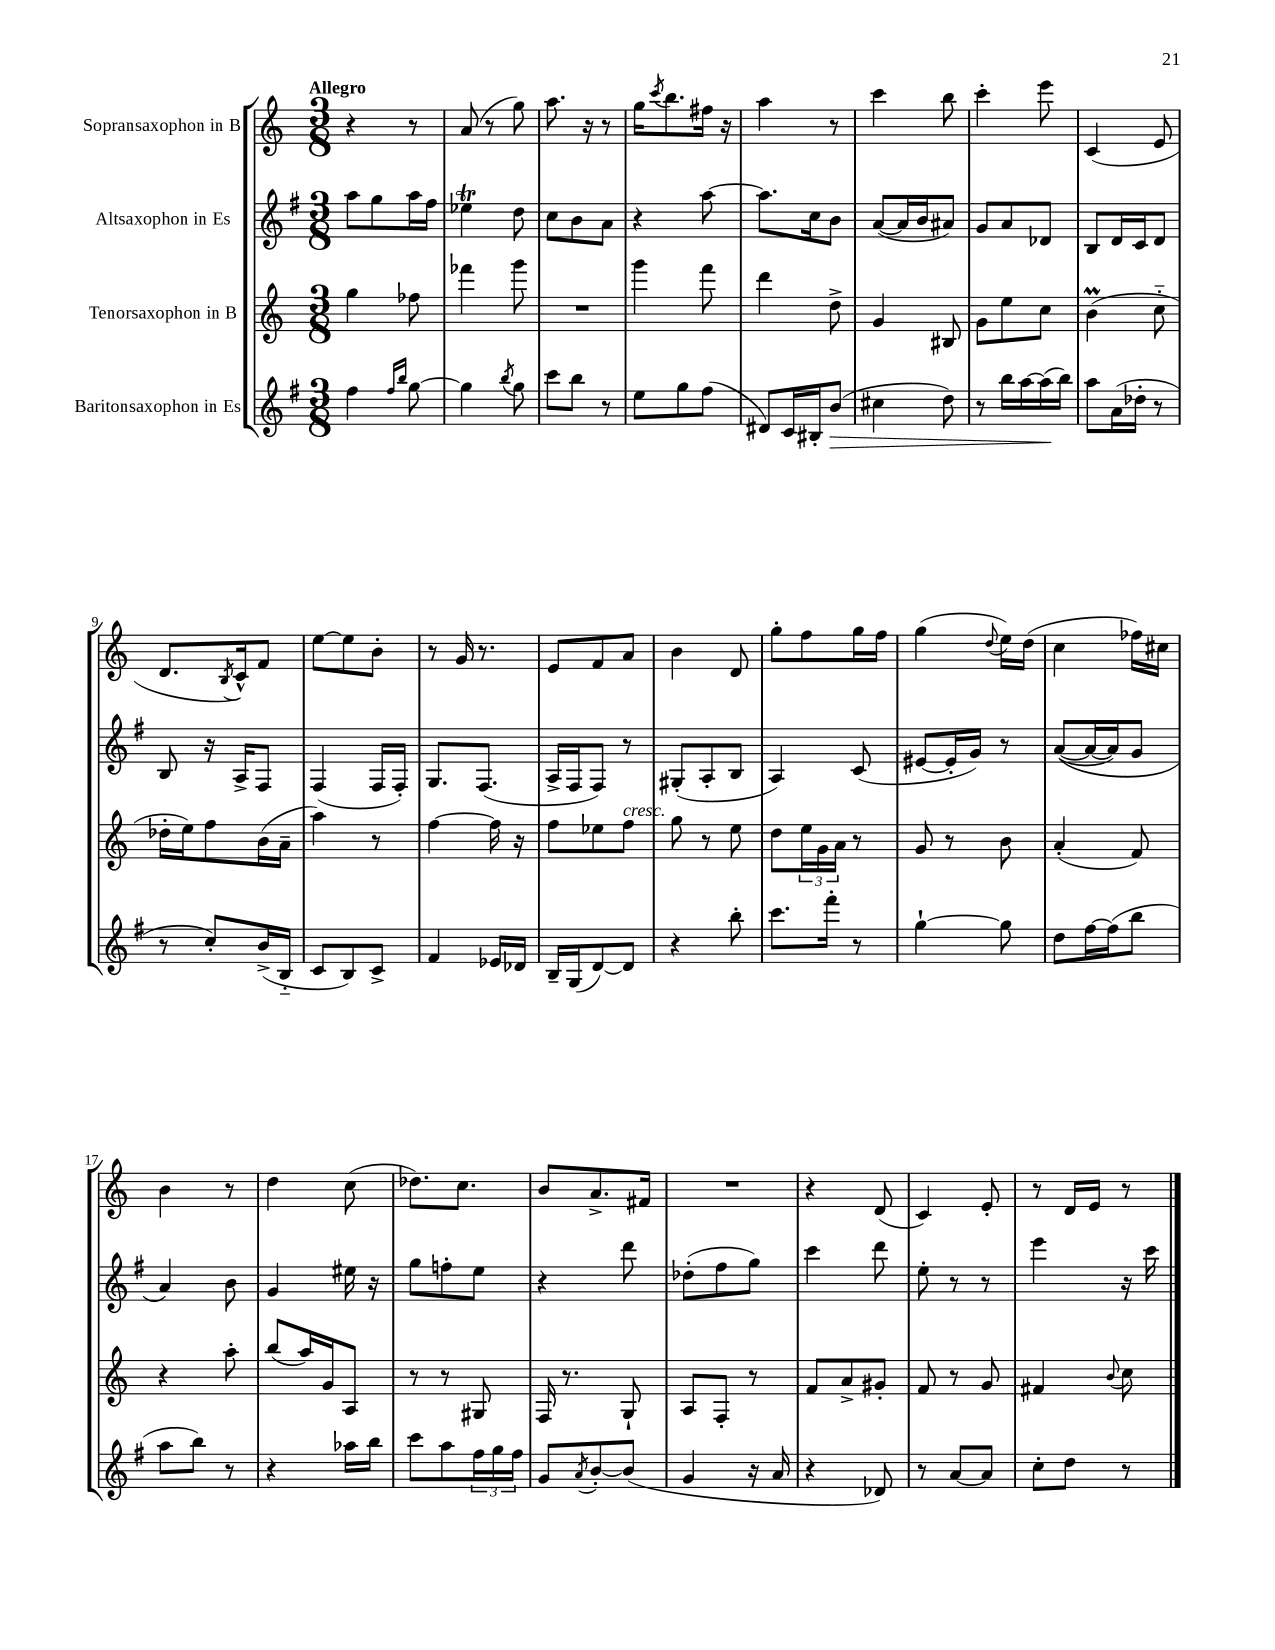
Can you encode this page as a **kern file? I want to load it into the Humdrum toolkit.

**kern	**kern	**kern	**kern
*staff4	*staff3	*staff2	*staff1
*clefG2	*clefG2	*clefG2	*clefG2
*k[f#]	*k[]	*k[f#]	*k[]
*M3/8	*M3/8	*M3/8	*M3/8
4ff#\	4gg\	8aa\L	4r
.	.	8gg\	.
16qqff#/LL	.	.	.
16qqbb/JJ	.	.	.
[8gg\	8ff-\	16aa\L	8r
.	.	16ff#\JJ	.
=	=	=	=
4gg\]	4fff-\	4ee-\	(8a/
.	.	.	8r
8qbb/	.	.	.
8gg\	8ggg\	8dd\	8gg\)
=	=	=	=
8ccc\L	4.r	8cc\L	8.aa\
8bb\J	.	8b\	.
.	.	.	16r
8r	.	8a\J	8r
=	=	=	=
8ee\L	4ggg\	4r	16gg\LK
.	.	.	8qccc/
.	.	.	8.bb\
8gg\	.	.	.
(8ff#\J	8fff\	[8aa\	16ff#\Jk
.	.	.	16r
=	=	=	=
8d#/L)	4ddd\	8.aa\]L	4aa\
16c/L	.	.	.
16B#'/J	.	16cc\k	.
(8b/J	8dd^\	8b\J	8r
=	=	=	=
4cc#\	4g/	([8a/L	4ccc\
.	.	16a/]L	.
.	.	16b/J	.
8dd\)	8B#/	8a#/J)	8bb\
=	=	=	=
8r	8g\L	8g/L	4ccc'\
16bb\LL	8ee\	8a/	.
[16aa\	.	.	.
(16aa\]	8cc\J	8d-/J	8eee\
16bb\JJ)	.	.	.
=	=	=	=
8aa\L	(4b\	8B/L	(4c/
(16a\L	.	16d/L	.
16dd-'\JJ	.	16c/J	.
8r	8cc'~\	8d/J	8e/
=	=	=	=
8r	16dd-'\LL	8B/	8.d/L
.	16ee\J)	.	.
8cc'/L)	8ff\	16r	.
.	.	.	8qB/
.	.	16A^/LK	16c^^/k)
(16b^/L	(16b\L	8F#/J	8f/J
16B'~/JJ	16a~\JJ	.	.
=	=	=	=
8c/L	4aa\)	(4F#/	[8ee\L
8B/)	.	.	8ee\]
8c^/J	8r	16F#/LL	8b'\J
.	.	16F#'/JJ)	.
=	=	=	=
4f#/	[4ff\	8.G/L	8r
.	.	.	16g/
.	.	(8.F#/J	8.r
16e-/LL	16ff\]	.	.
16d-/JJ	16r	.	.
=	=	=	=
16B~/LL	8ff\L	16A^/LL	8e/L
(16G/J	.	16F#/J	.
[8d/)	8ee-\	8F#/J)	8f/
8d/]J	8ff\J	8r	8a/J
=	=	=	=
4r	8gg\	(8G#'/L	4b\
.	8r	8A'/	.
8bb'\	8ee\	8B/J	8d/
=	=	=	=
8.ccc\L	8dd\L	4A/)	8gg'\L
.	24ee\L	.	8ff\
.	24g\	.	.
16fff#'\Jk	.	.	.
.	24a\JJ	.	.
8r	8r	(8c/	16gg\L
.	.	.	16ff\JJ
=	=	=	=
[4gg`\	8g/	[8e#/L	(4gg\
.	8r	16e#'/]L	.
.	.	16g/JJ)	.
.	.	.	8qqdd/
8gg\]	8b\	8r	16ee\LL)
.	.	.	(16dd\JJ
=	=	=	=
8dd\L	(4a'/	&(([8a/L	4cc\
[16ff#\L	.	16a/_L	.
(16ff#\]J	.	16a/]J)	.
8bb\J	8f/)	8g/J	16ff-\LL)
.	.	.	16cc#\JJ
=	=	=	=
8aa\L	4r	4a/&)	4b\
8bb\J)	.	.	.
8r	8aa'\	8b\	8r
=	=	=	=
4r	(8bb/L	4g/	4dd\
.	16aa/L)	.	.
.	16g/J	.	.
16aa-\LL	8A/J	16ee#\	(8cc\
16bb\JJ	.	16r	.
=	=	=	=
8ccc\L	8r	8gg\L	8.dd-\L)
8aa\	8r	8ff'\	.
.	.	.	8.cc\J
24ff#\L	8G#/	8ee\J	.
24gg\	.	.	.
24ff#\JJ	.	.	.
=	=	=	=
8g/L	16F/	4r	8b/L
.	8.r	.	.
8qa/	.	.	.
[8b'/	.	.	8.a^/
(8b/]J	8G`/	8ddd\	.
.	.	.	16f#/Jk
=	=	=	=
4g/	8A/L	(8dd-'\L	4.r
.	8F'/J	8ff#\	.
16r	8r	8gg\J)	.
16a/	.	.	.
=	=	=	=
4r	8f/L	4ccc\	4r
.	8a^/	.	.
8d-/)	8g#'/J	8ddd\	(8d/
=	=	=	=
8r	8f/	8ee'\	4c/)
[8a/L	8r	8r	.
8a/]J	8g/	8r	8e'/
=	=	=	=
8cc'\L	4f#/	4eee\	8r
8dd\J	.	.	16d/LL
.	.	.	16e/JJ
.	8qqb/	.	.
8r	8cc\	16r	8r
.	.	16ccc\	.
==	==	==	==
*-	*-	*-	*-
